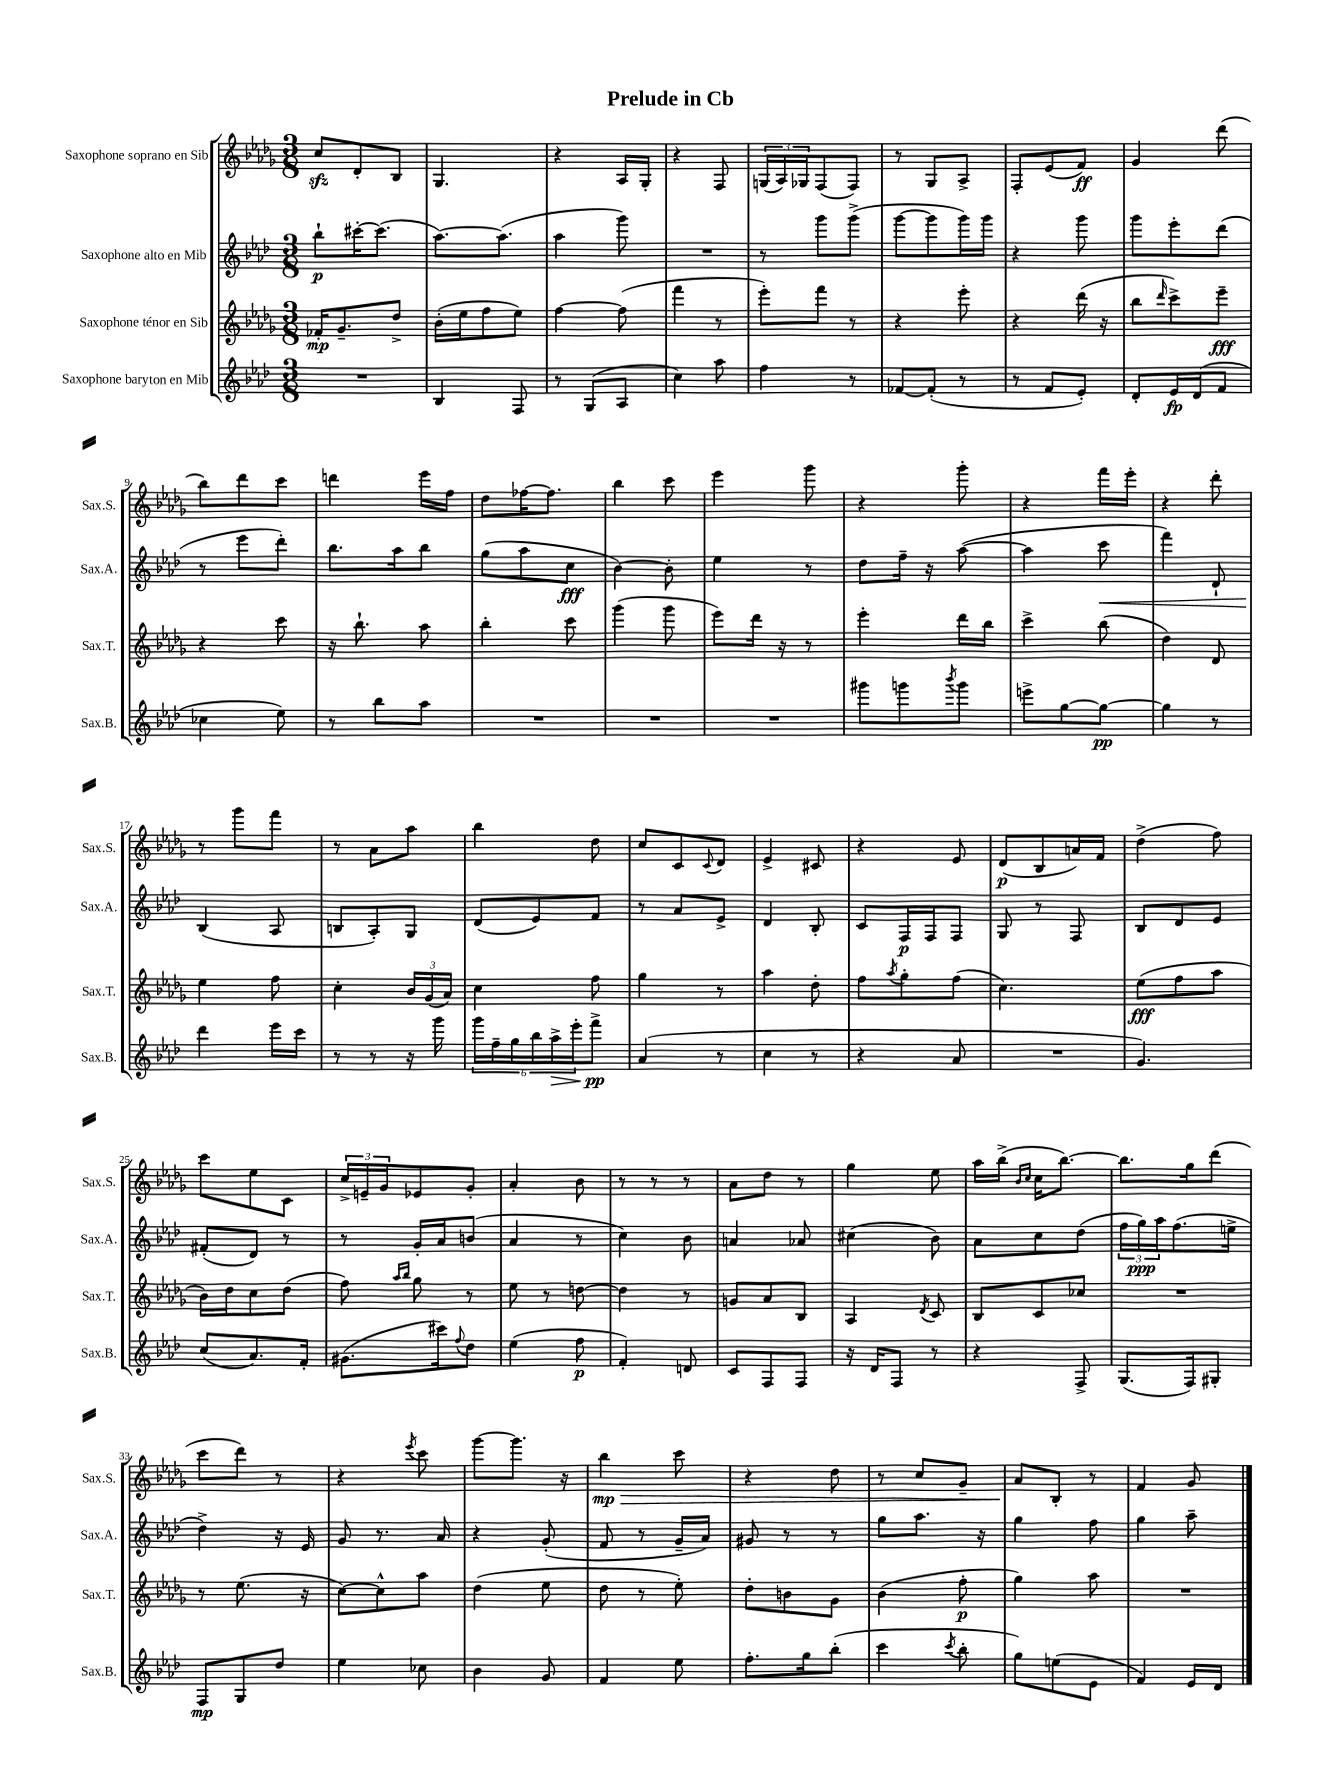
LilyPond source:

\header { title = "Prelude in Cb" }
<<
\new StaffGroup <<
\new Staff = "s0" \with { instrumentName = "Saxophone soprano en Sib" shortInstrumentName = "Sax.S." } {
    \clef treble \key des \major \numericTimeSignature \time 3/8
    c''8\sfz des'8-. bes8 |
    ges4. |
    r4 aes16 ges16-. |
    r4 f8 |
    \tuplet 3/2 { g16( aes16) ges16 } f8( f8) |
    r8 ges8 aes8-> |
    f8-. ees'8( f'8\ff) |
    ges'4 des'''8( |
    bes''8) des'''8 c'''8 |
    d'''4 ees'''16 f''16 |
    des''8 fes''16~ fes''8. |
    bes''4 c'''8 |
    ees'''4 ges'''8 |
    r4 ges'''8-. |
    r4 f'''16 ees'''16-. |
    r4 des'''8-. |
    r8 ges'''8 f'''8 |
    r8 aes'8 aes''8 |
    bes''4 des''8 |
    c''8 c'8 \appoggiatura { c'8 } des'8 |
    ees'4-> cis'8 |
    r4 ees'8 |
    des'8\p( bes8 a'16) f'16 |
    des''4->( f''8) |
    c'''8 ees''8 c'8 |
    \tuplet 3/2 { c''16-> e'16-- ges'16 } ees'8 ges'8-. |
    aes'4-. bes'8 |
    r8 r8 r8 |
    aes'8 des''8 r8 |
    ges''4 ees''8 |
    aes''16 bes''16->( \grace { bes'16 c''16 } c''16 bes''8.~) |
    bes''8. ges''16 des'''8( |
    c'''8 des'''8) r8 |
    r4 \acciaccatura { ees'''8 } c'''8 |
    ges'''8~ ges'''8. r16 |
    bes''4\mp\> c'''8 |
    r4 des''8 |
    r8 c''8 ges'8-- |
    aes'8\! bes8-. r8 |
    f'4 ges'8 \bar "|." |
}
\new Staff = "s1" \with { instrumentName = "Saxophone alto en Mib" shortInstrumentName = "Sax.A." } {
    \clef treble \key aes \major \numericTimeSignature \time 3/8
    bes''8-!\p cis'''16~-. cis'''8.( |
    aes''8.~) aes''8.( |
    aes''4 g'''8) |
    R4. |
    r8 g'''8 g'''8->( |
    g'''8~ g'''8 g'''16) g'''16 |
    r4 g'''8 |
    g'''8 ees'''8-. des'''8( |
    r8 ees'''8 des'''8-.) |
    bes''8. aes''16 bes''8 |
    g''8( aes''8 c''8\fff |
    bes'4~) bes'8-. |
    ees''4 r8 |
    des''8 f''16-- r16 aes''8~( |
    aes''4 c'''8\< |
    f'''4) des'8-! |
    bes4\!( aes8 |
    b8 aes8-.) g8 |
    des'8( ees'8) f'8 |
    r8 aes'8 ees'8-> |
    des'4 bes8-. |
    c'8 f16\p f16 f8 |
    g8 r8 f8 |
    bes8 des'8 ees'8 |
    fis'8-.( des'8) r8 |
    r8 g'16-. aes'16 b'8( |
    aes'4 r8 |
    c''4) bes'8 |
    a'4 aes'8 |
    cis''4( bes'8) |
    aes'8 c''8 des''8( |
    \tuplet 3/2 { f''16 g''16\ppp) aes''16 } f''8.( e''16-> |
    des''4->) r16 ees'16 |
    g'8 r8. aes'16 |
    r4 g'8-.( |
    f'8 r8 g'16-- aes'16) |
    gis'8 r8 r8 |
    g''8 aes''8. r16 |
    g''4 f''8 |
    g''4 aes''8-- \bar "|." |
}
\new Staff = "s2" \with { instrumentName = "Saxophone ténor en Sib" shortInstrumentName = "Sax.T." } {
    \clef treble \key des \major \numericTimeSignature \time 3/8
    fes'16-.\mp ges'8.-- des''8-> |
    bes'16-.( ees''16 f''8 ees''8) |
    f''4~ f''8( |
    f'''4 r8 |
    ees'''8-.) f'''8 r8 |
    r4 ees'''8-. |
    r4 des'''16( r16 |
    bes''8 \grace { des'''16 } c'''8->) ees'''8--\fff |
    r4 c'''8 |
    r16 bes''8.-! aes''8 |
    bes''4-. c'''8 |
    ges'''4( ges'''8 |
    ees'''8) des'''16 r16 r8 |
    ees'''4-. des'''16 bes''16 |
    c'''4-> bes''8( |
    des''4) des'8 |
    ees''4 f''8 |
    c''4-. \tuplet 3/2 { bes'16 ges'16( aes'16) } |
    c''4 f''8 |
    ges''4 r8 |
    aes''4 des''8-. |
    f''8 \acciaccatura { aes''8 } ges''8-. f''8( |
    c''4.) |
    ees''8\fff( f''8 aes''8 |
    bes'16) des''16 c''8 des''8( |
    f''8) \grace { aes''16 bes''16 } ges''8 r8 |
    ees''8 r8 d''8~ |
    d''4 r8 |
    g'8 aes'8 bes8 |
    aes4 \acciaccatura { des'8 } c'8 |
    bes8 c'8 ces''8 |
    R4. |
    r8 ees''8.( r16 |
    c''8~) c''8-^ aes''8 |
    des''4( ees''8 |
    des''8 r8 ees''8-.) |
    des''8-. b'8 ges'8 |
    bes'4( f''8-.\p |
    ges''4) aes''8 |
    R4. \bar "|." |
}
\new Staff = "s3" \with { instrumentName = "Saxophone baryton en Mib" shortInstrumentName = "Sax.B." } {
    \clef treble \key aes \major \numericTimeSignature \time 3/8
    R4. |
    bes4 f8 |
    r8 g8( aes8 |
    c''4) aes''8 |
    f''4 r8 |
    fes'8~ fes'8-.( r8 |
    r8 f'8 ees'8-.) |
    des'8-. ees'16\fp des'16( f'8 |
    ces''4 ees''8) |
    r8 bes''8 aes''8 |
    R4. |
    R4. |
    R4. |
    gis'''8 g'''8 \acciaccatura { bes'''8 } g'''8 |
    e'''8-> g''8~ g''8~\pp |
    g''4 r8 |
    des'''4 ees'''16 c'''16 |
    r8 r8 r16 g'''16 |
    \tuplet 6/4 { g'''16 f''16-- g''16 bes''16 aes''16->\> ees'''16-. } f'''8->\pp\! |
    aes'4( r8 |
    c''4 r8 |
    r4 aes'8 |
    R4. |
    g'4.) |
    c''8( aes'8.) f'16-. |
    gis'8.( cis'''16) \appoggiatura { f''8 } des''8 |
    ees''4( f''8\p |
    f'4-.) d'8 |
    c'8 f8 f8 |
    r16 des'16 f8 r8 |
    r4 f8-> |
    g8.( f16) gis8-. |
    f8\mp g8 des''8 |
    ees''4 ces''8 |
    bes'4 g'8 |
    f'4 ees''8 |
    f''8.-. g''16 bes''8-.( |
    c'''4 \acciaccatura { c'''8 } bes''8-. |
    g''8) e''8( ees'8 |
    f'4) ees'16 des'16 \bar "|." |
}
>>
>>
